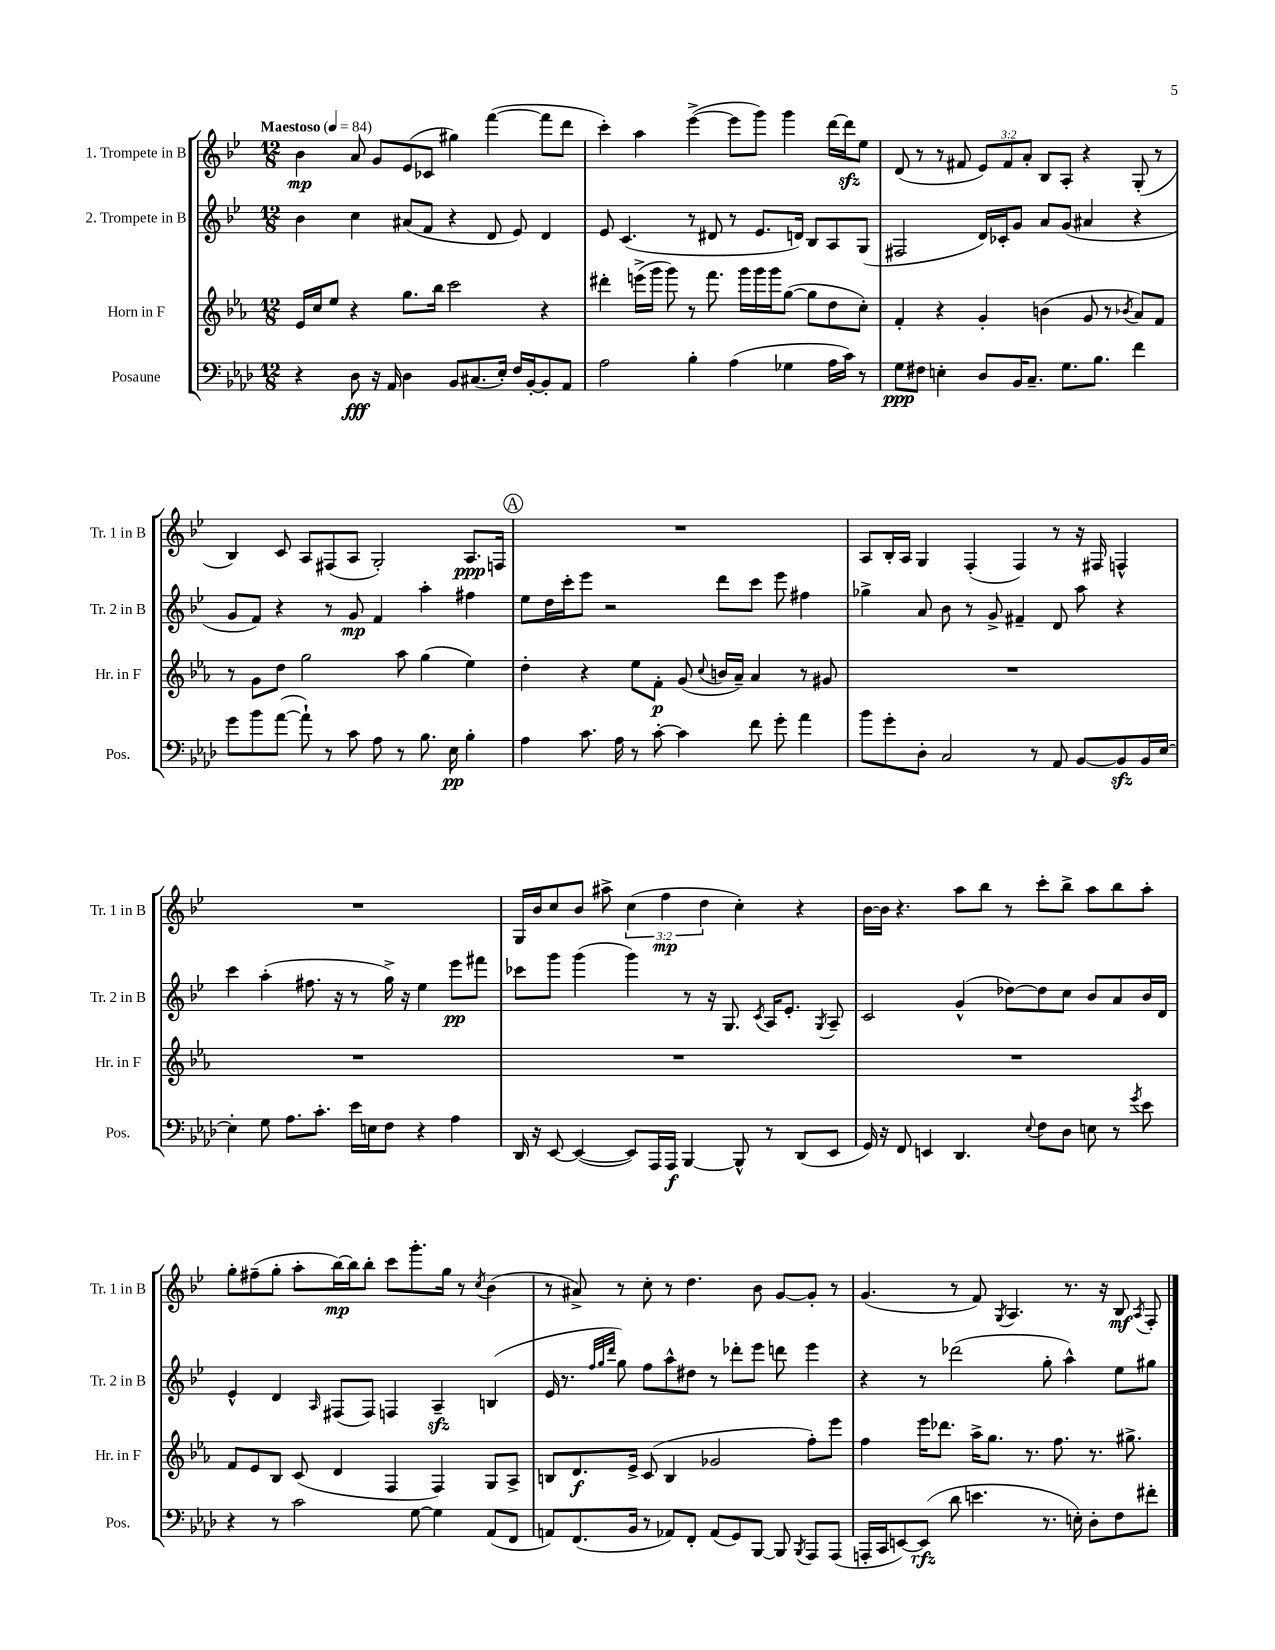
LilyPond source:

<<
\new StaffGroup <<
\new Staff = "s0" \with { instrumentName = "1. Trompete in B" shortInstrumentName = "Tr. 1 in B" } {
    \clef treble \key bes \major \numericTimeSignature \time 12/8 \override Staff.TupletNumber.text = #tuplet-number::calc-fraction-text \tempo "Maestoso" 4 = 84
    \autoBeamOff bes'4\mp a'8 g'8[ ees'8( ces'8] gis''4) f'''4~( f'''8[ d'''8] |
    c'''4-.) a''4 ees'''4~->( ees'''8[ g'''8]) g'''4 d'''16[~ d'''16\sfz ees''8] |
    d'8( r8 r8 fis'8 \tuplet 3/2 { ees'8[) fis'8 a'8]-. } bes8[ a8]-. r4 g8-.( r8 |
    bes4) c'8 a8[ fis8( a8] g2-.) a8.[\ppp f16] |
    \mark \markup { \circle "A" } R1. |
    a8[ bes16-. a16] g4 f4-.( f4) r8 r16 fis16 f4-^ |
    R1. |
    g16[ bes'16 c''8 bes'8] ais''8-> \tuplet 3/2 { c''4( f''4\mp d''4 } c''4-.) r4 |
    bes'16[~ bes'16] r4. a''8[ bes''8] r8 c'''8[-. bes''8]-> a''8[ bes''8 a''8]-. |
    g''8[-. fis''8--( g''8]-. a''8[-. bes''16~\mp) bes''16 bes''8]-. c'''8[ g'''8.-. g''16] r8 \acciaccatura { c''8 } bes'4( |
    r8 ais'8->) r8 c''8-. r8 d''4. bes'8 g'8[~ g'8]-. r8 |
    g'4.( r8 f'8) \acciaccatura { g8 } a4. r8. r16 bes8\mf \acciaccatura { a8 } f8-. \bar "|." |
}
\new Staff = "s1" \with { instrumentName = "2. Trompete in B" shortInstrumentName = "Tr. 2 in B" } {
    \clef treble \key bes \major \numericTimeSignature \time 12/8
    \autoBeamOff bes'4 c''4 ais'8[( f'8] r4 d'8 ees'8) d'4 |
    ees'8 c'4.( r8 dis'8 r8 ees'8.[ d'16]) bes8[ a8 g8]( |
    fis2 d'16[) ces'16-. g'8] a'8[ g'8]( ais'4 r4 |
    g'8[ f'8]) r4 r8 g'8\mp f'4 a''4-. fis''4 |
    \mark \markup { \circle "A" } ees''8[ d''16 c'''16-. ees'''8] r2 d'''8[ c'''8] ees'''8 fis''4 |
    ges''4-> a'8 bes'8 r8 g'8-> fis'4-- d'8 a''8 r4 |
    c'''4 a''4-.( fis''8. r16 r8 g''16->) r16 ees''4 ees'''8[\pp fis'''8] |
    ces'''8[ g'''8] g'''4( g'''4) r8 r16 g8. \acciaccatura { c'8 } a16[ ees'8.]-. \acciaccatura { g8 } a8-- |
    c'2 g'4-^( des''8[~) des''8 c''8] bes'8[ a'8 bes'16 d'16] |
    ees'4-^ d'4 \grace { a16 } fis8[( fis8]) f4 a4--\sfz b4( |
    ees'16 r8. \grace { f''32[ g''32 d'''32] } g''8) f''8[ a''8-^ dis''8] r8 des'''8[-. ees'''8] d'''8 ees'''4 |
    r4 r8 des'''2( g''8-. a''4-^) ees''8[ gis''8] \bar "|." |
}
\new Staff = "s2" \with { instrumentName = "Horn in F" shortInstrumentName = "Hr. in F" } {
    \clef treble \key ees \major \numericTimeSignature \time 12/8
    \autoBeamOff ees'16[ c''16 ees''8] r4 g''8.[ bes''16] c'''2 r4 |
    dis'''4-. e'''16[->( g'''16] g'''8) r8 f'''8. g'''16[ g'''16 g'''16 g''8]~( g''8[ d''8 c''8]-.) |
    f'4-. r4 g'4-. b'4( g'8 r8 \acciaccatura { bes'8 } aes'8[) f'8] |
    r8 g'8[ d''8] g''2 aes''8 g''4( ees''4) |
    \mark \markup { \circle "A" } d''4-. r4 ees''8[ f'8]-.\p g'8( \appoggiatura { c''8 } b'16[ aes'16]--) aes'4 r8 gis'8 |
    R1. |
    R1. |
    R1. |
    R1. |
    f'8[ ees'8 bes8] c'8( d'4 f4 f4) g8[ aes8]-> |
    b8[ d'8.\f ees'16]-> c'8( b4 ges'2 f''8[-.) ees'''8] |
    f''4 ees'''16[ des'''8.] aes''16[-> g''8.] r8. f''8. r8. gis''8.-> \bar "|." |
}
\new Staff = "s3" \with { instrumentName = "Posaune" shortInstrumentName = "Pos." } {
    \clef bass \key aes \major \numericTimeSignature \time 12/8
    \autoBeamOff r4 des8\fff r16 aes,16 des4 bes,8[ cis8.( ees16]-.) f16[ bes,16~-. bes,8-. aes,8] |
    aes2 bes4-. aes4( ges4 aes16[ c'16]) r8 |
    g8[\ppp fis8] e4-. des8[ bes,16 c8.]-- g8.[ bes8.] f'4 |
    g'8[ bes'8 aes'8]~( aes'8-!) r8 c'8 aes8 r8 bes8. ees16\pp bes4-. |
    \mark \markup { \circle "A" } aes4 c'8. aes16 r8 c'8~-. c'4 f'8 g'8-. aes'4 |
    bes'8[ g'8-. des8]-. c2 r8 aes,8 bes,8[~ bes,8\sfz bes,16 ees16]~ |
    ees4-. g8 aes8.[ c'8.]-. ees'16[ e16 f8] r4 aes4 |
    des,16 r16 ees,8~ ees,4~( ees,8[) aes,,16 aes,,16]\f bes,,4~ bes,,8-^ r8 des,8[( ees,8] |
    g,16) r16 f,8 e,4 des,4. \appoggiatura { ees8 } f8[ des8] e8 r8 \acciaccatura { g'8 } ees'8 |
    r4 r8 c'2 g8~ g4 aes,8[( f,8] |
    a,8[) f,8.( bes,16] r8 aes,8[) f,8]-. aes,8[( g,8) bes,,8]~ bes,,8 \acciaccatura { bes,,8 } aes,,8[ aes,,8]( |
    a,,16[-. c,16 e,8~) e,8]\rfz( des'8 e'4. r8. e16-.) des8[-. f8 fis'8]-. \bar "|." |
}
>>
>>
\layout { \context { \Score \remove "Bar_number_engraver" } }
